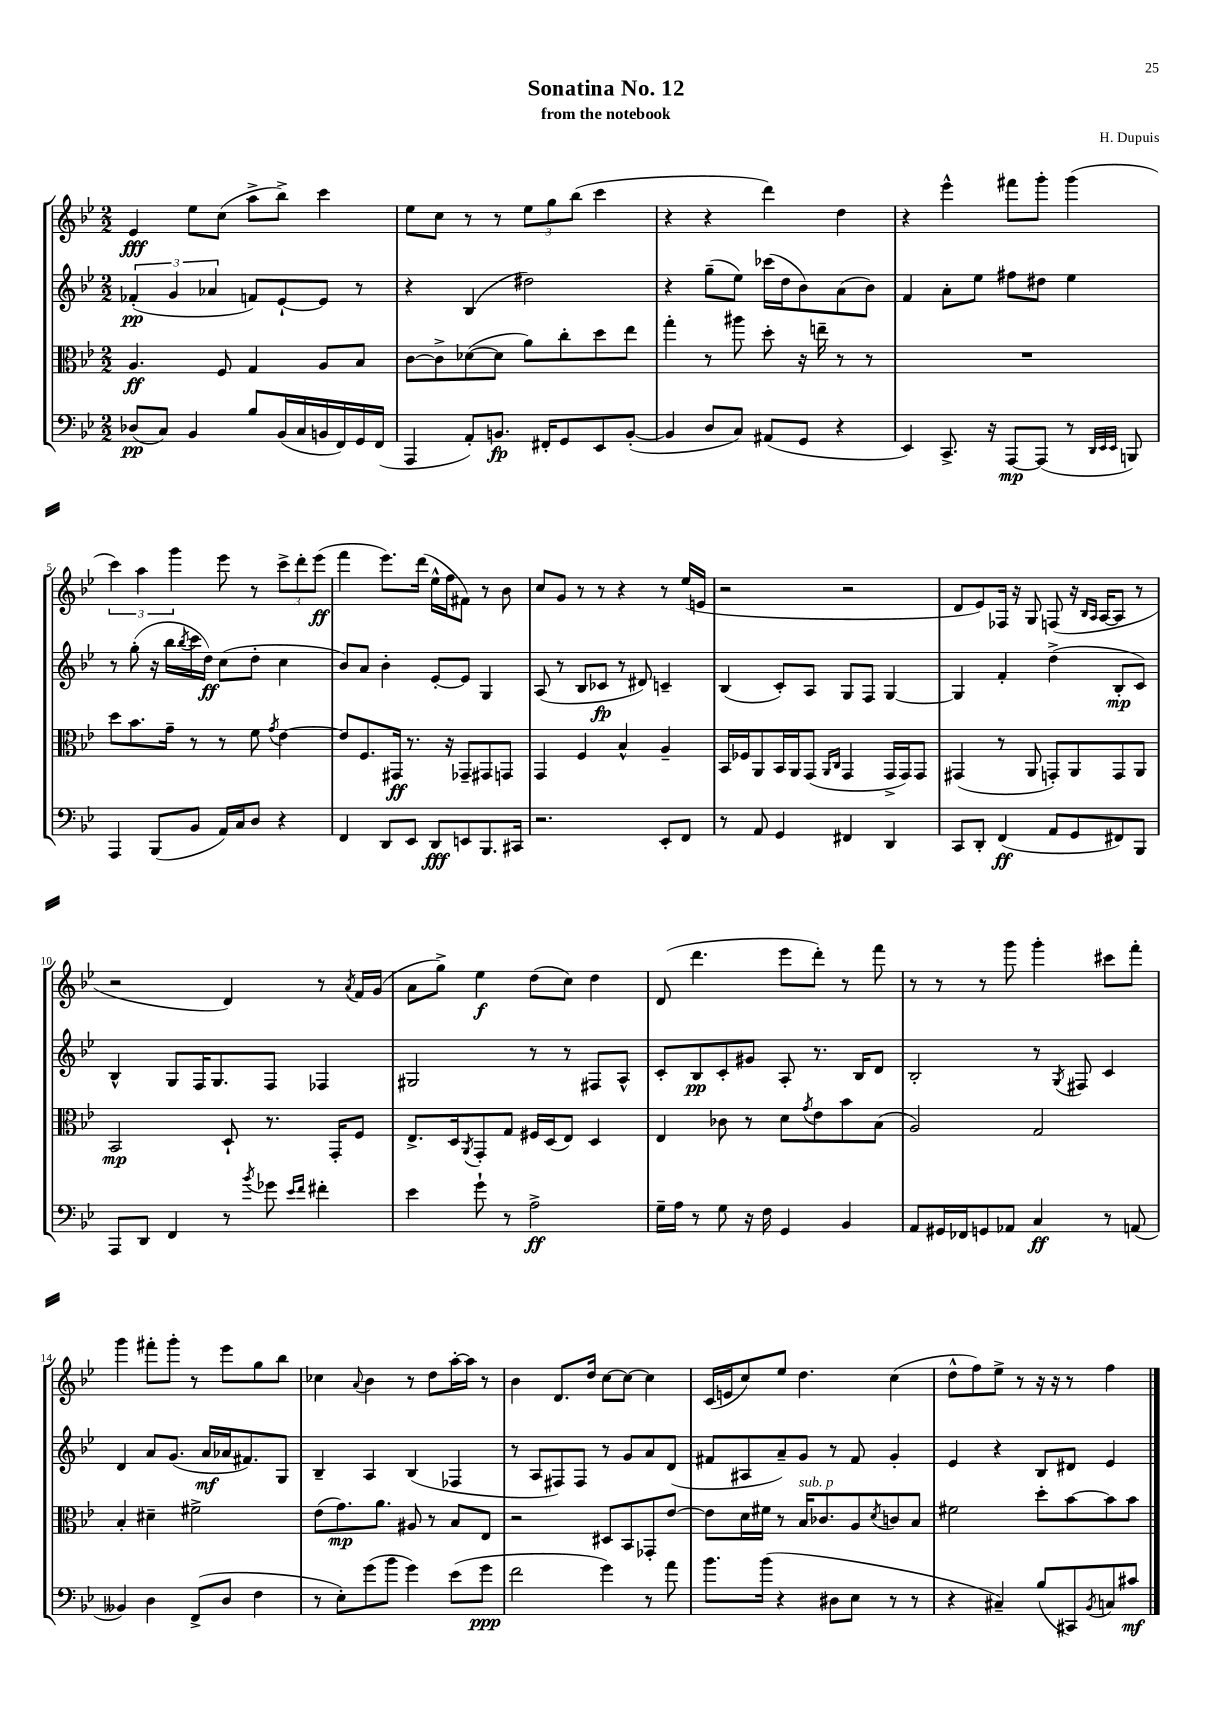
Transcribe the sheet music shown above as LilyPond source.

\header { title = "Sonatina No. 12" composer = "H. Dupuis" subtitle = "from the notebook" }
<<
\new StaffGroup <<
\new Staff = "s0" {
    \clef treble \key bes \major \numericTimeSignature \time 2/2
    ees'4\fff ees''8 c''8( a''8-> bes''8->) c'''4 |
    ees''8 c''8 r8 r8 \tuplet 3/2 { ees''8 g''8 bes''8( } c'''4 |
    r4 r4 d'''4) d''4 |
    r4 ees'''4-^ fis'''8 g'''8-. g'''4( |
    \tuplet 3/2 { c'''4) a''4 g'''4 } ees'''8 r8 \tuplet 3/2 { c'''8-> d'''8-. ees'''8\ff( } |
    f'''4 ees'''8.) d'''16( ees''16-^ f''16 fis'8) r8 bes'8 |
    c''8 g'8 r8 r8 r4 r8 ees''16( e'16 |
    r2 r2 |
    d'8 ees'8) fes16 r16 g8 f8( r16 \grace { bes16 a16 } a16~ a8 r8 |
    r2 d'4) r8 \acciaccatura { a'8 } f'16 g'16( |
    a'8 g''8->) ees''4\f d''8( c''8) d''4 |
    d'8( d'''4. ees'''8 d'''8-.) r8 f'''8 |
    r8 r8 r8 g'''8 g'''4-. cis'''8 f'''8-. |
    g'''4 fis'''8-. g'''8-. r8 ees'''8 g''8 bes''8 |
    ces''4 \appoggiatura { a'8 } bes'4 r8 d''8 a''16~-. a''16 r8 |
    bes'4 d'8. d''16 c''8~ c''8~ c''4 |
    c'16( e'16 c''8) ees''8 d''4. c''4( |
    d''8-^ f''8) ees''8-> r8 r16 r16 r8 f''4 \bar "|." |
}
\new Staff = "s1" {
    \clef treble \key bes \major \numericTimeSignature \time 2/2
    \tuplet 3/2 { fes'4-.\pp( g'4 aes'4 } f'8) ees'8~-! ees'8 r8 |
    r4 bes4( dis''2) |
    r4 g''8--( ees''8) ces'''16( d''16 bes'8) a'8( bes'8) |
    f'4 a'8-. ees''8 fis''8 dis''8 ees''4 |
    r8 g''8-.( r16 bes''16 \acciaccatura { bes''8 } c'''16 d''16\ff) c''8( d''8-. c''4 |
    bes'8) a'8 bes'4-. ees'8~-. ees'8 g4 |
    a8( r8 bes8 ces'8\fp r8 dis'8) c'4-- |
    bes4( c'8-.) a8 g8 f8 g4~ |
    g4 f'4-. d''4->( bes8-.\mp c'8) |
    bes4-^ g8 f16 g8. f8 fes4 |
    gis2 r8 r8 fis8 a8-^ |
    c'8-. bes8\pp c'8-. gis'8 a8-. r8. bes16 d'8 |
    bes2-. r8 \acciaccatura { g8 } fis8 c'4 |
    d'4 a'8 g'8.( a'16\mf aes'16 fis'8.) g8 |
    bes4-- a4 bes4( fes4 |
    r8 a8 fis8) fis8 r8 g'8 a'8 d'8( |
    fis'8 ais8 a'8--) g'8 r8 fis'8 g'4-. |
    ees'4 r4 bes8 dis'8 ees'4 \bar "|." |
}
\new Staff = "s2" {
    \clef alto \key bes \major \numericTimeSignature \time 2/2
    a4.\ff f8 g4 a8 bes8 |
    c'8~ c'8-> des'8~( des'8 a'8) c''8-. d''8 ees''8 |
    g''4-. r8 ais''8 d''8-. r16 e''16-- r8 r8 |
    R1 |
    d''8 bes'8. g'16-- r8 r8 f'8 \acciaccatura { g'8 } ees'4~ |
    ees'8 f8. gis,16\ff r8. r16 ges,8-- gis,8 g,8 |
    g,4 f4 bes4-^ a4-- |
    bes,16 fes16 a,8 bes,16 a,16 g,8( \grace { a,16 c16 } g,4 g,16-> g,16) g,8 |
    gis,4( r8 a,8 g,8-.) a,8 g,8 a,8 |
    bes,2\mp d8-! r8. g,16-. f8 |
    ees8.-> d16 \acciaccatura { a,8 } g,8-. g8 fis16 d16( ees8) d4 |
    ees4 ces'8 r8 d'8 \acciaccatura { g'8 } ees'8 bes'8 bes8( |
    a2) g2 |
    bes4-. dis'4-- fis'2-> |
    ees'8( g'8.\mp) a'8. ais8 r8 bes8 ees8 |
    r2 dis8 bes,8 ges,8-. ees'8~ |
    ees'8 d'16 fis'16 r8 bes16^\markup { \italic "sub. p" } ces'8. a8 \acciaccatura { d'8 } c'8 bes8 |
    fis'2 d''8-. bes'8~ bes'8 bes'8 \bar "|." |
}
\new Staff = "s3" {
    \clef bass \key bes \major \numericTimeSignature \time 2/2
    des8\pp( c8) bes,4 bes8 bes,16( c16 b,16 f,16) g,16 f,16( |
    a,,4 a,8-.) b,8.\fp fis,16-. g,8 ees,8 b,8~-.( |
    b,4 d8 c8) ais,8( g,8 r4 |
    ees,4) c,8.-> r16 a,,8~\mp a,,8( r8 \grace { d,32 ees,32 ees,32 } b,,8) |
    a,,4 bes,,8( bes,8 a,16) c16 d8 r4 |
    f,4 d,8 ees,8 d,8\fff e,8 bes,,8. cis,16 |
    r2. ees,8-. f,8 |
    r8 a,8 g,4 fis,4 d,4 |
    c,8 d,8-. f,4\ff( a,8 g,8 fis,8) bes,,8 |
    a,,8 d,8 f,4 r8 \acciaccatura { bes'8 } ges'8 \grace { ees'16 f'16 } fis'4-. |
    ees'4 g'8-! r8 a2->\ff |
    g16-- a16 r8 g8 r16 f16 g,4 bes,4 |
    a,8 gis,16 fes,16 g,8 aes,8 c4\ff r8 a,8( |
    beses,4) d4 f,8->( d8 f4 |
    r8 ees8-.) g'8( bes'8 g'4) ees'8( g'8\ppp |
    f'2 g'4) r8 a'8 |
    bes'8. bes'16( r4 dis8 ees8 r8 r8 |
    r4 cis4--) bes8( cis,8) \acciaccatura { bes,8 } c8 cis'8\mf \bar "|." |
}
>>
>>
